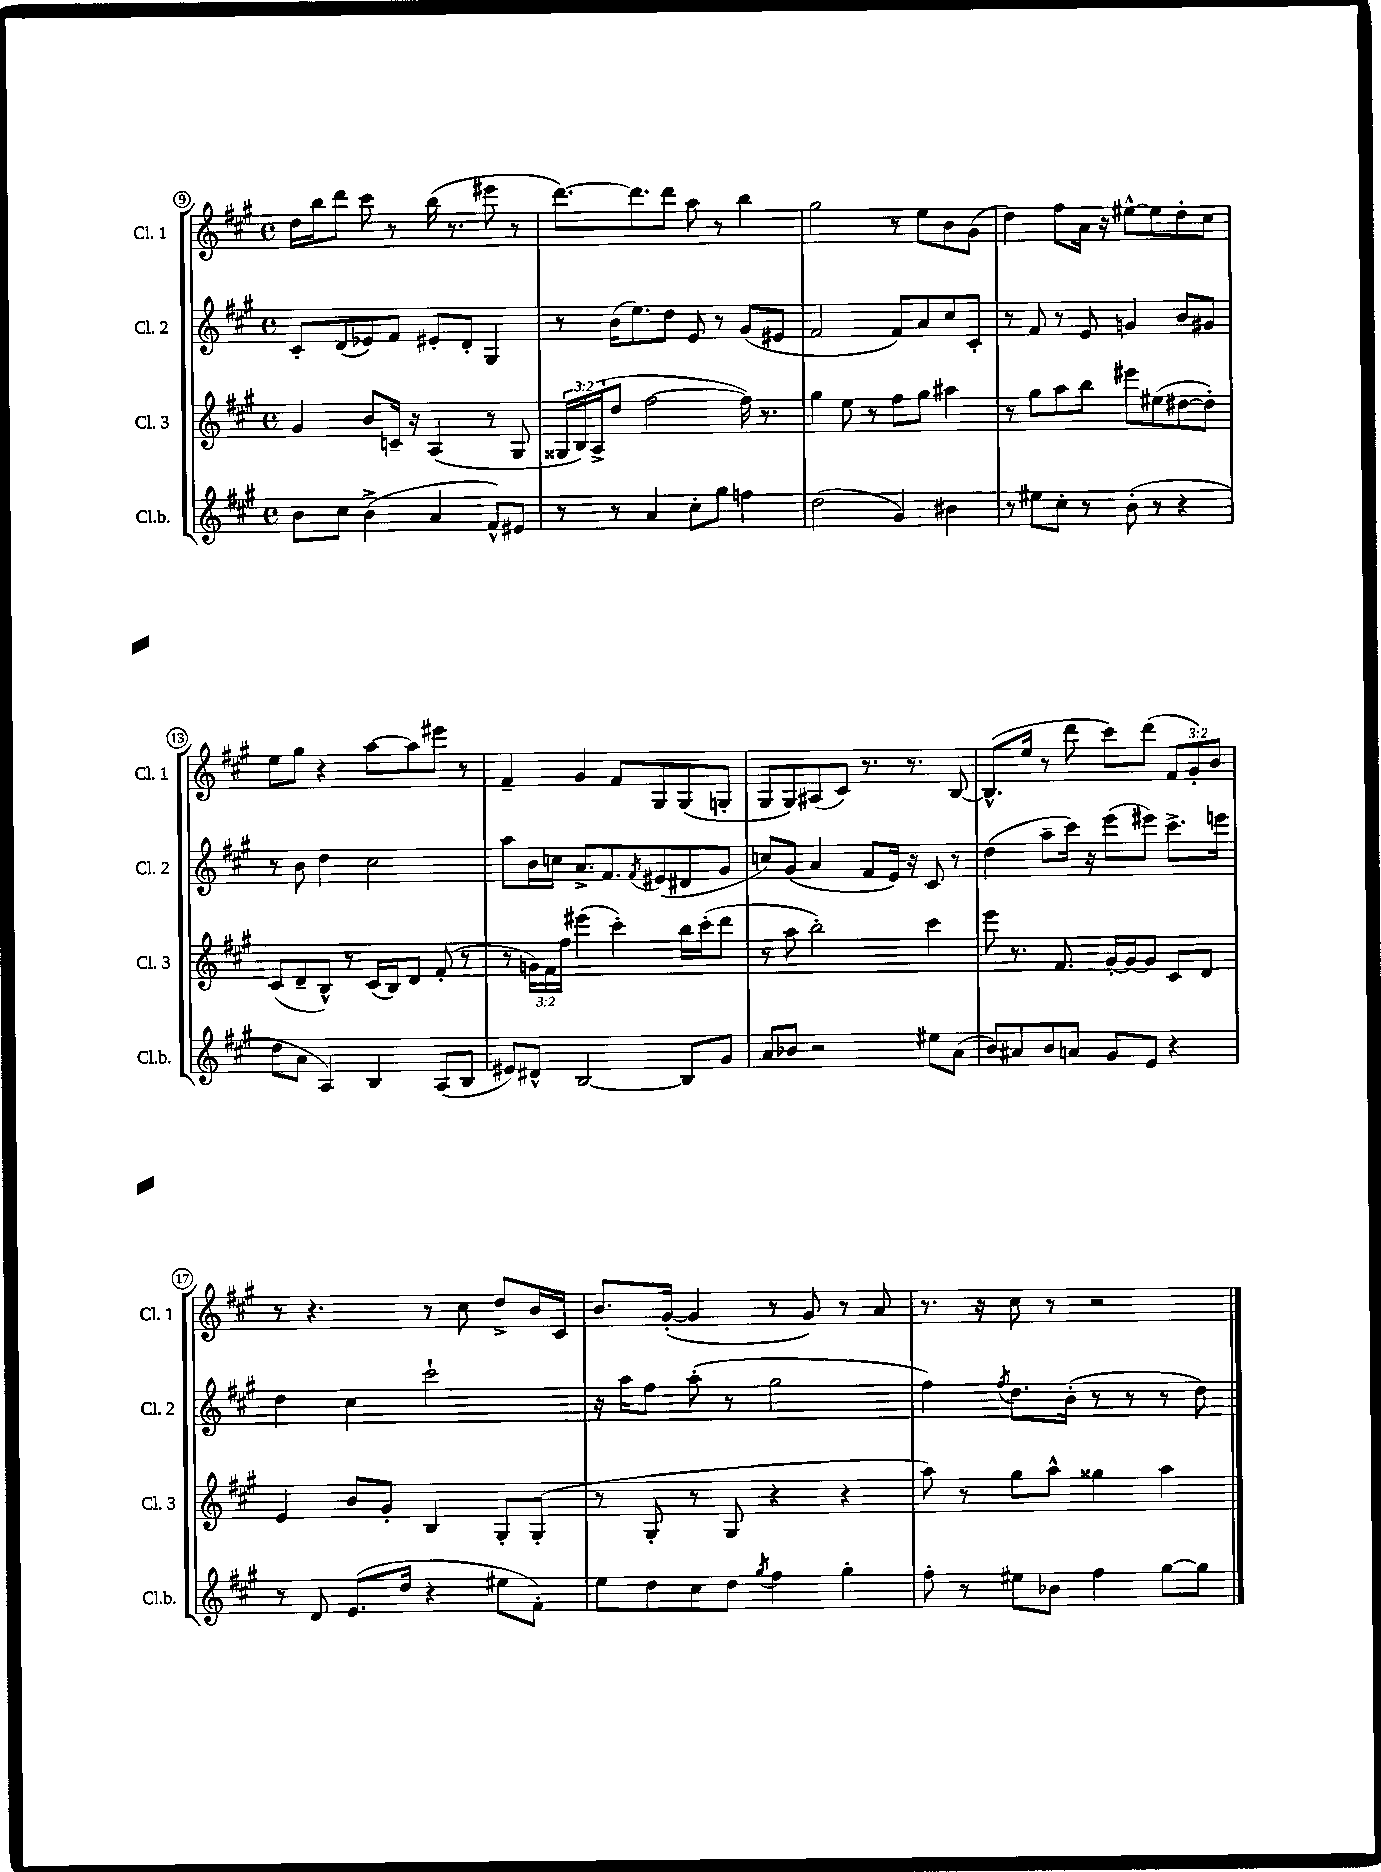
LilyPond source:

<<
\new StaffGroup <<
\new Staff = "s0" \with { instrumentName = "Cl. 1" shortInstrumentName = "Cl. 1" } {
    \clef treble \key a \major \defaultTimeSignature \time 4/4 \override Staff.TupletNumber.text = #tuplet-number::calc-fraction-text
    d''16 b''16 d'''8 cis'''8 r8 b''16( r8. eis'''8 r8 |
    d'''8.~) d'''8. d'''8 a''8 r8 b''4 |
    gis''2 r8 e''8 b'8 gis'8( |
    d''4) fis''8 a'16 r16 eis''8~-^ eis''8 d''8-. cis''8 |
    e''8 gis''8 r4 a''8~ a''8 eis'''8 r8 |
    fis'4-- gis'4 fis'8 gis8 gis8( g8-. |
    gis8 gis8) ais8( cis'8) r8. r8. b8~ |
    b8.-^( e''16 r8 d'''8 cis'''8) d'''8( \tuplet 3/2 { fis'8 gis'8-.) b'8 } |
    r8 r4. r8 cis''8 d''8-> b'16 cis'16 |
    b'8. gis'16~-.( gis'4 r8 gis'8) r8 a'8 |
    r8. r16 cis''8 r8 r2 \bar "|." |
}
\new Staff = "s1" \with { instrumentName = "Cl. 2" shortInstrumentName = "Cl. 2" } {
    \clef treble \key a \major \defaultTimeSignature \time 4/4
    cis'8-. d'8( ees'8) fis'8 eis'8-. d'8-. gis4 |
    r8 b'16( e''8.) d''8 e'8 r8 gis'8( eis'8 |
    fis'2 fis'8) a'8 cis''8 cis'8-. |
    r8 fis'8 r8 e'8 g'4 b'8 gis'8 |
    r8 b'8 d''4 cis''2 |
    a''8 b'16 c''16 a'8.-> fis'8. \acciaccatura { fis'8 } eis'8( dis'8 gis'8 |
    c''8) gis'8( a'4 fis'8 e'16) r16 cis'8 r8 |
    d''4( a''8-- cis'''16) r16 e'''8( eis'''8) cis'''8.-> e'''16 |
    d''4 cis''4 cis'''2-! |
    r16 a''16 fis''8 a''8-.( r8 gis''2 |
    fis''4) \acciaccatura { fis''8 } d''8. b'16-.( r8 r8 r8 d''8) \bar "|." |
}
\new Staff = "s2" \with { instrumentName = "Cl. 3" shortInstrumentName = "Cl. 3" } {
    \clef treble \key a \major \defaultTimeSignature \time 4/4 \override Staff.TupletNumber.text = #tuplet-number::calc-fraction-text
    gis'4 b'8 c'16-- r16 a4( r8 gis8 |
    \tuplet 3/2 { gisis16 b16) a16->( } d''8 fis''2~ fis''16) r8. |
    gis''4 e''8 r8 fis''8 gis''8 ais''4 |
    r8 gis''8 a''8 b''8 eis'''8 eis''8( dis''8~ dis''8-.) |
    cis'8( d'8-- b8-^) r8 cis'16( b16) d'8 fis'8-.( r8 |
    r8 \tuplet 3/2 { g'16) fis'16 fis''16 } eis'''4( cis'''4-.) b''16 cis'''16-.( d'''8 |
    r8 a''8 b''2-.) cis'''4 |
    e'''8 r8. fis'8. gis'16~-. gis'16~ gis'8 cis'8 d'8 |
    e'4 b'8 gis'8-. b4 gis8-. gis8-.( |
    r8 gis8-. r8 gis8 r4 r4 |
    a''8) r8 gis''8 a''8-^ gisis''4 a''4 \bar "|." |
}
\new Staff = "s3" \with { instrumentName = "Cl.b." shortInstrumentName = "Cl.b." } {
    \clef treble \key a \major \defaultTimeSignature \time 4/4
    b'8 cis''8 b'4->( a'4 fis'8-^) eis'8 |
    r8 r8 a'4 cis''8-. gis''8 f''4 |
    d''2( gis'4) bis'4 |
    r8 eis''8 cis''8-. r8 b'8-.( r8 r4 |
    d''8 a'8 a4) b4 a8( b8 |
    eis'8) dis'8-^ b2~ b8 gis'8 |
    a'8 bes'8 r2 eis''8 a'8( |
    b'8) ais'8 b'8 a'8 gis'8 e'8 r4 |
    r8 d'8 e'8.( d''16 r4 eis''8 fis'8-.) |
    e''8 d''8 cis''8 d''8 \acciaccatura { gis''8 } fis''4 gis''4-. |
    fis''8-. r8 eis''8 bes'8 fis''4 gis''8~ gis''8 \bar "|." |
}
>>
>>
\layout { \context { \Score currentBarNumber = #9 \override BarNumber.stencil = #(make-stencil-circler 0.1 0.3 ly:text-interface::print) } }
